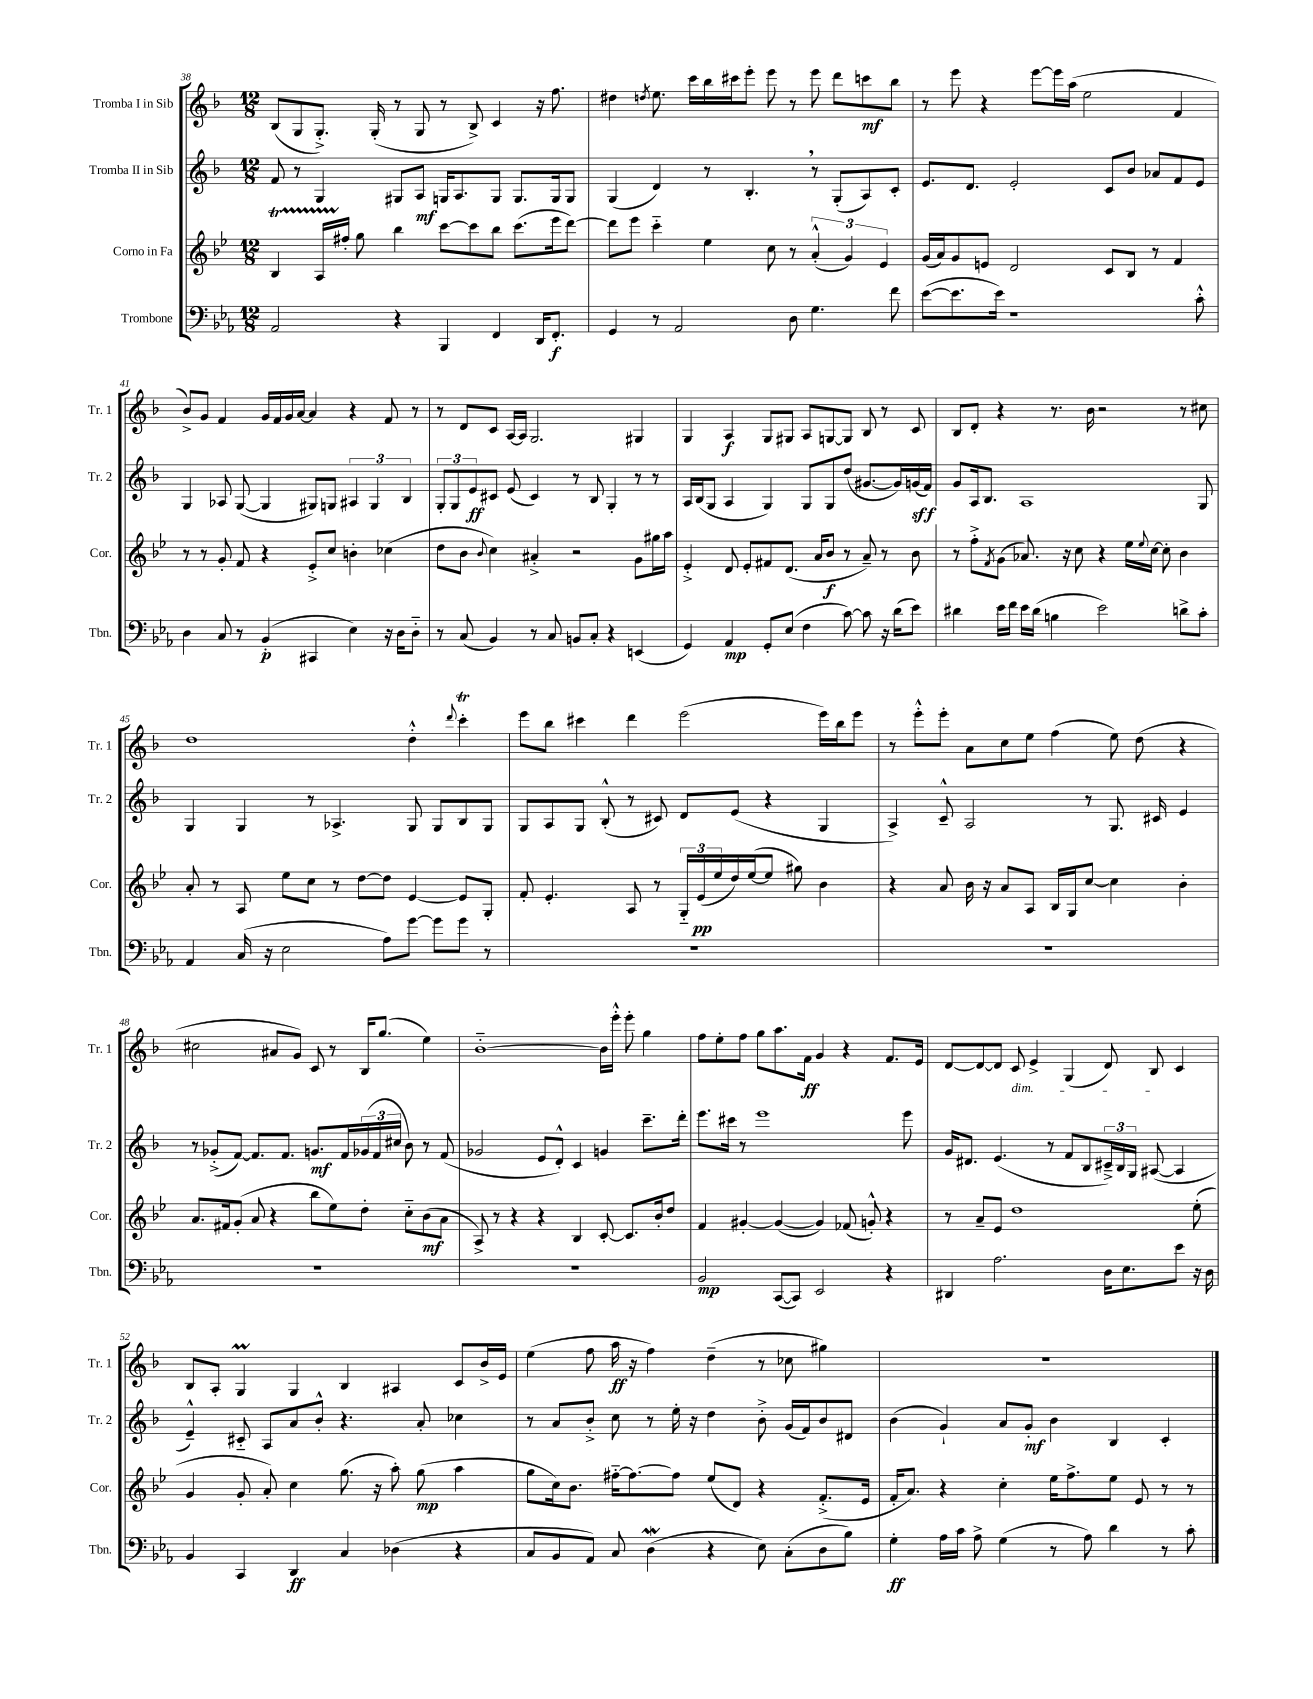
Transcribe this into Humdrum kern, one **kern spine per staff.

**kern	**kern	**kern	**kern
*staff4	*staff3	*staff2	*staff1
*clefF4	*clefG2	*clefG2	*clefG2
*k[b-e-a-]	*k[b-e-]	*k[b-]	*k[b-]
*M12/8	*M12/8	*M12/8	*M12/8
2AA-/	4B-/	8f/	(8B-/L
.	.	8r	8G/
.	16A/LL	4G/	8.G'^/J)
.	16ff#'/JJ	.	.
.	8gg\	.	.
.	.	.	(16G'/
4r	4bb-\	8G#/L	8r
.	.	8A/J	8G/
4BBB-/	[8ccc\L	16G/LK	8r
.	.	8.A/	.
.	8ccc\]	.	8B-^/)
4FF/	8bb-\J	8G/J	4c/
.	(8.ccc\L	8.G/L	.
16DD/LK	.	.	16r
8.FF'/J	16eee-\k	16G/k	8.ff\
.	[8ddd\J)	8G/J	.
=	=	=	=
4GG/	8ddd\]L	(4G/	4dd#\
.	8eee-\J	.	.
.	.	.	8qdd/
8r	4ccc'~\	4d/)	8.ee\
2AA-/	.	.	.
.	.	.	16ccc\LL
.	4ee-\	8r	16bb-\
.	.	.	16ccc#\J
.	.	4.B-'/	8eee'\J
.	8cc\	.	8eee\
8D\	8r	.	8r
4.G\	(6a'^^/	8r	8eee\
.	.	(8G'/L	8ddd\L
.	6g/)	.	.
.	.	8A/)	8ccc\
.	6e-/	.	.
8f\	.	8c'/J	8bb-\J
=	=	=	=
([8e-\L	(16g/LL	8.e/L	8r
.	16a/J)	.	.
8.e-\]	8g/	.	8eee\
.	.	8.d/J	.
.	8e/J	.	4r
16e-\Jk)	.	.	.
1r	2d/	2e'/	.
.	.	.	[8eee\L
.	.	.	16eee\]L
.	.	.	(16aa\JJ
.	.	.	2ee\
.	8c/L	8c/L	.
.	8B-/J	8b-/J	.
.	8r	8a-/L	.
.	4f/	8f/	4f/
8c'^^\	.	8e/J	.
=	=	=	=
4D\	8r	4G/	8b-^/L)
.	8r	.	8g/J
8C/	8g'/	8A-/	4f/
8r	8f/	([8G/	.
(4BB-'/	4r	4G/]	16g/LL
.	.	.	16f/
.	.	.	16g/
.	.	.	[16a/JJ
4CC#/	8e-'^/L	8G#/L)	4a/]
.	8cc/J	8G/J	.
4E-\)	4b'\	6A#/	4r
.	.	6G/	.
16r	(4cc-\	.	8f/
16D\LK	.	.	.
.	.	6B-/	.
8D'~\J	.	.	8r
=	=	=	=
8r	8dd\L	12G'/L	8r
.	.	12G/	.
(8C/	8b-\J	.	8d/L
.	.	12e/	.
.	8qqb-/	.	.
4BB-/)	4cc\)	8c#/J	8c/J
.	.	(8e/	[16A/LL
.	.	.	16A/]JJ
8r	4a#'^/	4c#/)	2.G/
8C/	.	.	.
8BB/L	2r	8r	.
8C'/J	.	8B-/	.
4r	.	4G'/	.
(4EE/	8g\L	8r	4G#/
.	16gg#\L	8r	.
.	16aa\JJ	.	.
=	=	=	=
4GG/)	4e-'^/	16A/LL	4G/
.	.	(16B-/J	.
.	.	8G/J	.
4AA-/	8d/	4A/	4A/
.	8e-'/L	.	.
8GG'/L	8f#/	4G/)	8G/L
(8E-/J	(8.d/J	.	8G#/J
4F\	.	8G/L	8A/L
.	16a/LK	.	.
.	8b-/J	8G/	[8G/
[8c\)	8r	(8dd/J	8G/]J
8c\]	8a~/)	[8.g#/L	8B-/
16r	8r	.	8r
(16d\LK	.	16g#/]L)	.
8e-\J)	8b-\	(16g/	8c/
.	.	16f/JJ)	.
=	=	=	=
4d#\	8r	8g/L	8B-/L
.	8ff'^\L	16A/k	8d'/J
.	.	8.B-/J	.
.	8qf/	.	.
16e-\LL	(8g\J	.	4r
16f\JJ	.	.	.
16e-\LL	8.a-/)	1A	.
(16d#\JJ	.	.	.
4B\	.	.	8.r
.	16r	.	.
.	8cc\	.	.
.	.	.	16b-\
2e-\)	4r	.	2r
.	16ee-\LL	.	.
.	8qqee-/	.	.
.	[16cc\JJ	.	.
.	8cc'\]	.	.
8d^\L	4b-\	.	8r
8c'\J	.	8G/	8cc#\
=	=	=	=
4AA-/	8a'/	4G/	1dd
.	8r	.	.
(16C/	8A/	4G/	.
16r	.	.	.
2E-\	8ee-\L	.	.
.	8cc\J	8r	.
.	8r	4.A-^/	.
.	[8dd\L	.	.
8A-\L)	8dd\]J	.	.
[8g\J	[4e-/	8G/	4dd'^^\
8g\]L	.	8G/L	.
.	.	.	8qqddd/
8g\J	8e-/]L	8B-/	4ccc'\
8r	8G'/J	8G/J	.
=	=	=	=
1.r	8f'/	8G/L	8eee\L
.	4.e-'/	8A/	8bb-\J
.	.	8G/J	4ccc#\
.	.	(8B-'^^/	.
.	8A/	8r	4ddd\
.	8r	8c#/)	.
.	24G'~/LL	8d/L	(2eee\
.	(24e-/	.	.
.	24ee-/	.	.
.	16dd/)	(8e/J	.
.	([16ee-/J	.	.
.	8ee-/]J	4r	.
.	8gg#\)	.	.
.	4b-\	4G/	16eee\LL)
.	.	.	16bb-\J
.	.	.	8eee\J
=	=	=	=
1.r	4r	4A^/)	8r
.	.	.	8eee'^^\L
.	8a/	8c~^^/	8eee'\J
.	16b-\	2A/	8a\L
.	16r	.	.
.	8a/L	.	8cc\
.	8A/J	.	8ee\J
.	16B-/LL	.	(4ff\
.	16G/J	.	.
.	[8cc/J	8r	.
.	4cc\]	8.G/	8ee\)
.	.	.	(8dd\
.	.	16c#/	.
.	4b-'\	4e/	4r
=	=	=	=
1.r	8.a/L	8r	2cc#\
.	.	(8g-'^/L	.
.	16f#/k	.	.
.	(8g'/J	[8f/J)	.
.	8a/	8.f/]L	.
.	4r	.	8a#/L
.	.	8.f/J	.
.	.	.	8g/J)
.	8bb-\L	8.g/L	8c/
.	8ee-\)	.	8r
.	.	16f/L	.
.	8dd'\J	(24g-/	16B-/LK
.	.	24f/	.
.	.	.	(8.gg/J
.	.	24cc#/JJ	.
.	8cc'~\L	8b-\)	.
.	(8b-\	8r	4ee\)
.	8a\J	(8f/	.
=	=	=	=
1.r	8A^/)	2g-/	[1b-'~
.	8r	.	.
.	4r	.	.
.	4r	8e/L	.
.	.	8d'^^/J)	.
.	4B-/	4c/	.
.	[8c'/	4g/	16b-\]LL
.	.	.	16eee'^^\JJ
.	8.c/]L	.	8eee'\
.	.	8.ccc~\L	4gg\
.	16b-'/k	.	.
.	8dd/J	.	.
.	.	16ddd'\Jk	.
=	=	=	=
2BB-/	4f/	8.eee\L	8ff\L
.	.	.	8ee'\
.	.	16ccc#\Jk	.
.	[4g#'/	8r	8ff\J
.	.	1eee	8gg\L
([8CC/L	(4g#/_	.	8.aa\
8CC/]J)	.	.	.
.	.	.	16f\Jk
2EE-/	4g#/])	.	4g/
.	(8f-/	.	4r
.	8g'^^/)	.	.
4r	4r	.	8.f/L
.	.	8eee\	.
.	.	.	16e/Jk
=	=	=	=
4DD#/	8r	16g/LK	[8d/L
.	.	8.d#/J	.
.	8a~/L	.	8d/_
2.A-\	8e-/J	(4.e/	8d/]J
.	1dd	.	8c/
.	.	.	4e^/
.	.	8r	.
.	.	8f/L	(4G/
.	.	8B-/	.
16D\LK	.	24c#~^/L)	8d/)
.	.	24B-/	.
8.E-\	.	.	.
.	.	24G/JJ	.
.	.	([8A#/	8B-/
8e-\J	.	4A#/]	4c/
16r	(8ee-'\	.	.
16D\	.	.	.
=	=	=	=
4BB-/	4g/	4e~^^/)	8B-/L
.	.	.	8A'/J
4CC/	8g'/	8c#'~/	4G/
.	8a'/)	8A/L	.
4DD/	4cc\	8a/	4G/
.	.	8b-'^^/J	.
4C/	(8.gg\	4.r	4B-/
.	16r	.	.
(4D-\	8aa'\)	.	4A#/
.	(8gg\	8a'/	.
4r	4aa\	4cc-\	8c/L
.	.	.	16b-^/L
.	.	.	16e/JJ
=	=	=	=
8C/L	8gg\L	8r	(4ee\
8BB-/	16cc\k)	8a/L	.
.	8.b-\J	.	.
8AA-/J)	.	8b-'^/J	8ff\
8C/	[16ff#'~\LK	8cc\	16aa\
.	8.ff#\_	.	16r
(4D\	.	8r	4ff\)
.	8ff#\]J	16ee'\	.
.	.	16r	.
4r	(8ee-/L	4dd\	(4dd~\
.	8d/J)	.	.
8E-\)	4r	8b-'^\	8r
(8C'\L	.	(16g/LL	8cc-\
.	.	16f/J)	.
8D\	(8.f'^/L	8b-/	4gg#\)
8B-\J)	.	8d#/J	.
.	16e-/Jk	.	.
=	=	=	=
4G'\	16f'/LK	(4b-\	1.r
.	8.a/J)	.	.
16A-\LL	4r	4g`/)	.
16c\JJ	.	.	.
8A-^\	.	.	.
(4G\	4cc'\	8a/L	.
.	.	8g'/J	.
8r	16ee-\LK	4b-\	.
.	8.ff^\	.	.
8A-\)	.	.	.
4d\	8ee-\J	4B-/	.
.	8e-/	.	.
8r	8r	4c'/	.
8c'\	8r	.	.
==	==	==	==
*-	*-	*-	*-
